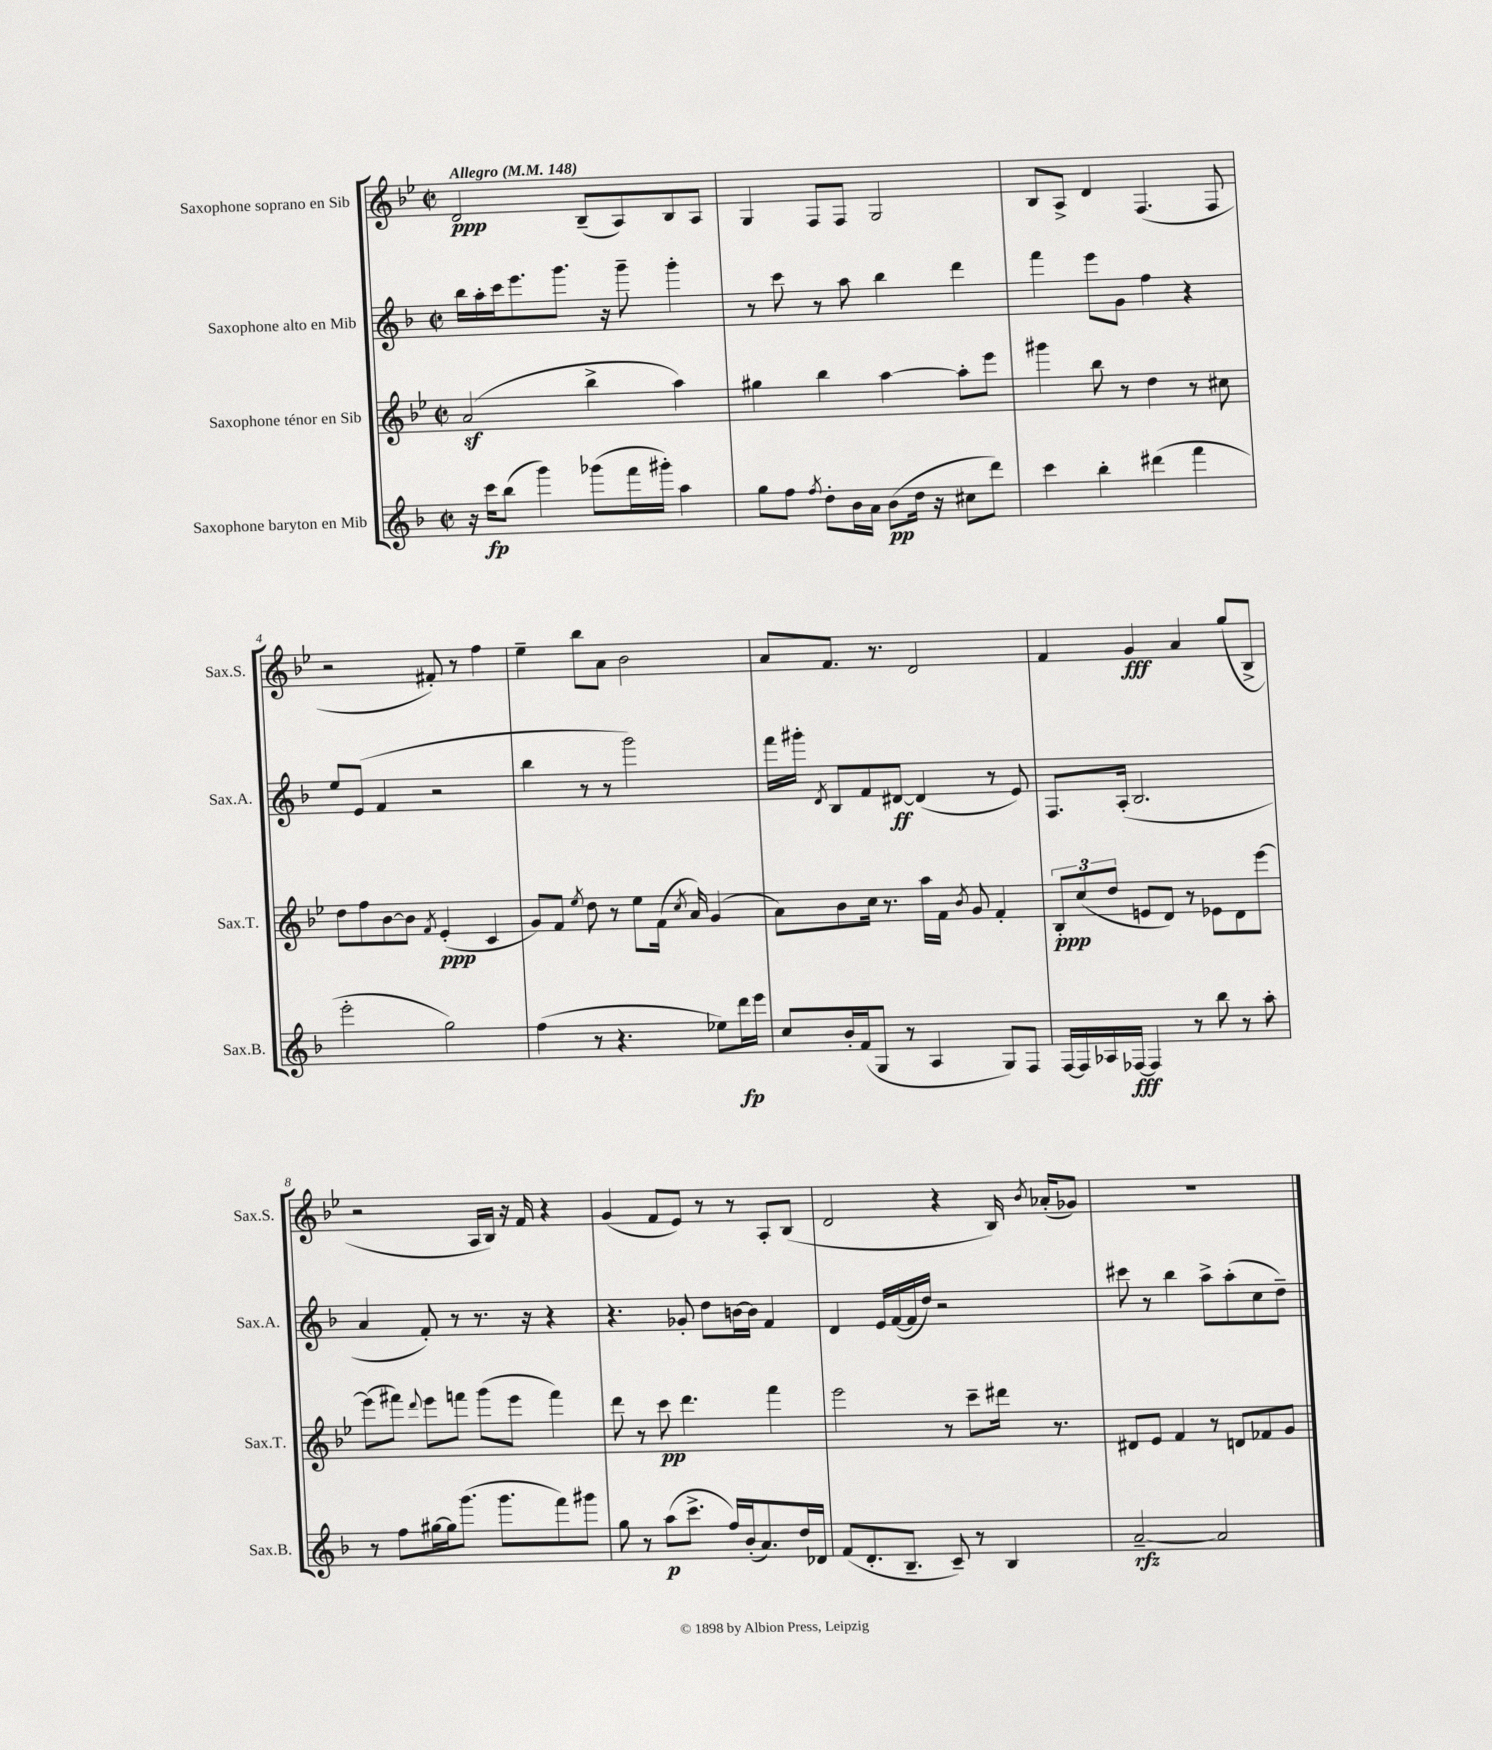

**kern	**dynam	**kern	**dynam	**kern	**dynam	**kern	**dynam
*part4	*part4	*part3	*part3	*part2	*part2	*part1	*part1
*staff4	*staff4	*staff3	*staff3	*staff2	*staff2	*staff1	*staff1
*I"Saxophone baryton en Mib	*	*I"Saxophone ténor en Sib	*	*I"Saxophone alto en Mib	*	*I"Saxophone soprano en Sib	*
*I'Sax.B.	*	*I'Sax.T.	*	*I'Sax.A.	*	*I'Sax.S.	*
*clefG2	*	*clefG2	*	*clefG2	*	*clefG2	*
*k[b-]	*	*k[b-e-]	*	*k[b-]	*	*k[b-e-]	*
*M2/2	*	*M2/2	*	*M2/2	*	*M2/2	*
*met(c|)	*	*met(c|)	*	*met(c|)	*	*met(c|)	*
*MM148	*	*MM148	*	*MM148	*	*MM148	*
=1	=1	=1	=1	=1	=1	=1	=1
!	!	!	!	!	!	!LO:TX:a:B:t=Allegro	!
16r	.	(2az/	.	16bb-\LL	.	2d/	ppp
16ccc\KL	fp	.	.	16aa'\	.	.	.
(8bb-\J	.	.	.	16ccc\J	.	.	.
.	.	.	.	8.eee\	.	.	.
4ggg\)	.	.	.	.	.	.	.
.	.	.	.	8.ggg\J	.	.	.
(8ggg-X\L	.	4bb-^\	.	.	.	(8B-~/L	.
.	.	.	.	16r	.	.	.
16fff\L	.	.	.	8ggg~\	.	8A/)	.
16ggg#X'\JJ)	.	.	.	.	.	.	.
4aa\	.	4aa\)	.	4ggg'\	.	8B-/	.
.	.	.	.	.	.	8A/J	.
=2	=2	=2	=2	=2	=2	=2	=2
8gg\L	.	4gg#X\	.	8r	.	4G/	.
8ff\J	.	.	.	8ccc\	.	.	.
8qff/	.	.	.	.	.	.	.
8dd'\L	.	4bb-\	.	8r	.	8F/L	.
16b-\L	.	.	.	8aa\	.	8F/J	.
16a\JJ	.	.	.	.	.	.	.
(8b-\L	pp	[4aa\	.	4bb-\	.	2G/	.
16dd\Jk	.	.	.	.	.	.	.
16r	.	.	.	.	.	.	.
8cc#X\L	.	8aa'\L]	.	4ddd\	.	.	.
8ddd\J)	.	8eee-\J	.	.	.	.	.
=3	=3	=3	=3	=3	=3	=3	=3
4ccc\	.	4ggg#X\	.	4fff\	.	8B-/L	.
.	.	.	.	.	.	8A^/J	.
4bb-'\	.	8bb-\	.	8eee\L	.	4d/	.
.	.	8r	.	8g\J	.	.	.
(4ddd#X\	.	4dd\	.	4ff\	.	(4.F/	.
4fff\	.	8r	.	4r	.	.	.
.	.	8cc#X\	.	.	.	8F/	.
!!LO:LB:g=z
=4	=4	=4	=4	=4	=4	=4	=4
2eee'\	.	8dd\L	.	8ee/L	.	2r	.
.	.	8ff\	.	(8e/J	.	.	.
.	.	[8b-\	.	4f/	.	.	.
.	.	8b-\J]	.	.	.	.	.
.	.	8qf/	.	.	.	.	.
2gg\)	.	(4e-'/	ppp	2r	.	8f#X'/)	.
.	.	.	.	.	.	8r	.
.	.	4c/	.	.	.	4ff\	.
=5	=5	=5	=5	=5	=5	=5	=5
(4ff\	.	8g/L)	.	4bb-\	.	4ee-~\	.
.	.	8f/J	.	.	.	.	.
.	.	8qee-/	.	.	.	.	.
8r	.	8dd\	.	8r	.	8bb-\L	.
4.r	.	8r	.	8r	.	8a\J	.
.	.	8ee-\L	.	2ggg\)	.	2b-\	.
.	.	(16f\Jk	.	.	.	.	.
.	.	8qcc/	.	.	.	.	.
.	.	16a/)	.	.	.	.	.
8ee-X\L)	.	(4g/	.	.	.	.	.
16ddd\L	fp	.	.	.	.	.	.
16eee\JJ	.	.	.	.	.	.	.
=6	=6	=6	=6	=6	=6	=6	=6
8cc/L	.	8a\L)	.	16fff\LL	.	8a/L	.
.	.	.	.	16ggg#X'\JJ	.	.	.
.	.	.	.	8qd/	.	.	.
16b-'/L	.	8b-\	.	8B-/L	.	8.f/J	.
(16f/J	.	.	.	.	.	.	.
8G/J	.	16cc\Jk	.	8f/	.	.	.
.	.	8.r	.	.	.	8.r	.
8r	.	.	.	[8d#X/J	ff	.	.
4A/	.	16aa\LL	.	(4d#/]	.	2d/	.
.	.	16f\JJ	.	.	.	.	.
.	.	8qb-/	.	.	.	.	.
.	.	8g/	.	.	.	.	.
8G/L)	.	4f'/	.	8r	.	.	.
8F/J	.	.	.	8e/)	.	.	.
=7	=7	=7	=7	=7	=7	=7	=7
[16F/LL	.	12B-'/L	ppp	8.F/L	.	4f/	.
16F/]	.	.	.	.	.	.	.
.	.	(12cc/	.	.	.	.	.
16A-X/	.	.	.	.	.	.	.
.	.	12dd/J	.	.	.	.	.
[16F-X/JJ	fff	.	.	(16A'/Jk	.	.	.
4F-/]	.	8en/L	.	2.B-/	.	4g/	fff
.	.	8d/J)	.	.	.	.	.
8r	.	8r	.	.	.	4a/	.
8bb-\	.	8e-X\L	.	.	.	.	.
8r	.	8d\	.	.	.	(8gg/L	.
8aa'\	.	[8eee-\J	.	.	.	8B-^/J	.
!!LO:LB:g=z
=8	=8	=8	=8	=8	=8	=8	=8
8r	.	(8eee-\L]	.	4a/	.	2r	.
8ff\L	.	8fff#X\J)	.	.	.	.	.
.	.	8qqddd/	.	.	.	.	.
[16gg#X\L	.	8eee-\L	.	8f'/)	.	.	.
16gg#\J]	.	.	.	.	.	.	.
(8.ggg\J	.	8fffn\J	.	8r	.	.	.
.	.	(8ggg\L	.	8.r	.	16A/LL	.
8.ggg\L	.	.	.	.	.	16B-/JJ)	.
.	.	8eee-\J	.	.	.	16r	.
.	.	.	.	16r	.	16f/	.
8fff\)	.	4fff\)	.	4r	.	4r	.
8ggg#X\J	.	.	.	.	.	.	.
=9	=9	=9	=9	=9	=9	=9	=9
8gg\	.	8ddd\	.	4.r	.	(4g/	.
8r	.	8r	.	.	.	.	.
(8aa\L	p	8ccc\	pp	.	.	8f/L	.
8.ccc^\J	.	4.ddd\	.	8g-X'/	.	8e-/J)	.
.	.	.	.	8dd\L	.	8r	.
16ff/LL)	.	.	.	.	.	.	.
(16b-'/J	.	.	.	[16bn\L	.	8r	.
8.a/)	.	.	.	16b\JJ]	.	.	.
.	.	4fff\	.	4f/	.	8A'/L	.
16dd/L	.	.	.	.	.	(8B-/J	.
16d-X/JJ	.	.	.	.	.	.	.
=10	=10	=10	=10	=10	=10	=10	=10
(8f/L	.	2eee-\	.	4d/	.	2d/	.
8.d'/	.	.	.	.	.	.	.
.	.	.	.	16e/LL	.	.	.
8.B-~/J	.	.	.	([16f/	.	.	.
.	.	.	.	16f/]	.	.	.
.	.	.	.	16dd/JJ)	.	.	.
8c~/)	.	8r	.	2r	.	4r	.
8r	.	8ccc~\L	.	.	.	.	.
4B-/	.	16ddd#X\Jk	.	.	.	16B-/)	.
.	.	.	.	.	.	8qb-/	.
.	.	8.r	.	.	.	(16a-X'/KL	.
.	.	.	.	.	.	8g-X/J)	.
=11	=11	=11	=11	=11	=11	=11	=11
[2a~/	rfz	8d#X/L	.	8ccc#X\	.	1r	.
.	.	8e-/J	.	8r	.	.	.
.	.	4f/	.	4bb-\	.	.	.
2a/]	.	8r	.	8aa^\L	.	.	.
.	.	8dn/L	.	(8aa'\	.	.	.
.	.	8f-X/	.	8cc\	.	.	.
.	.	8g/J	.	8dd~\J)	.	.	.
==	==	==	==	==	==	==	==
*-	*-	*-	*-	*-	*-	*-	*-
